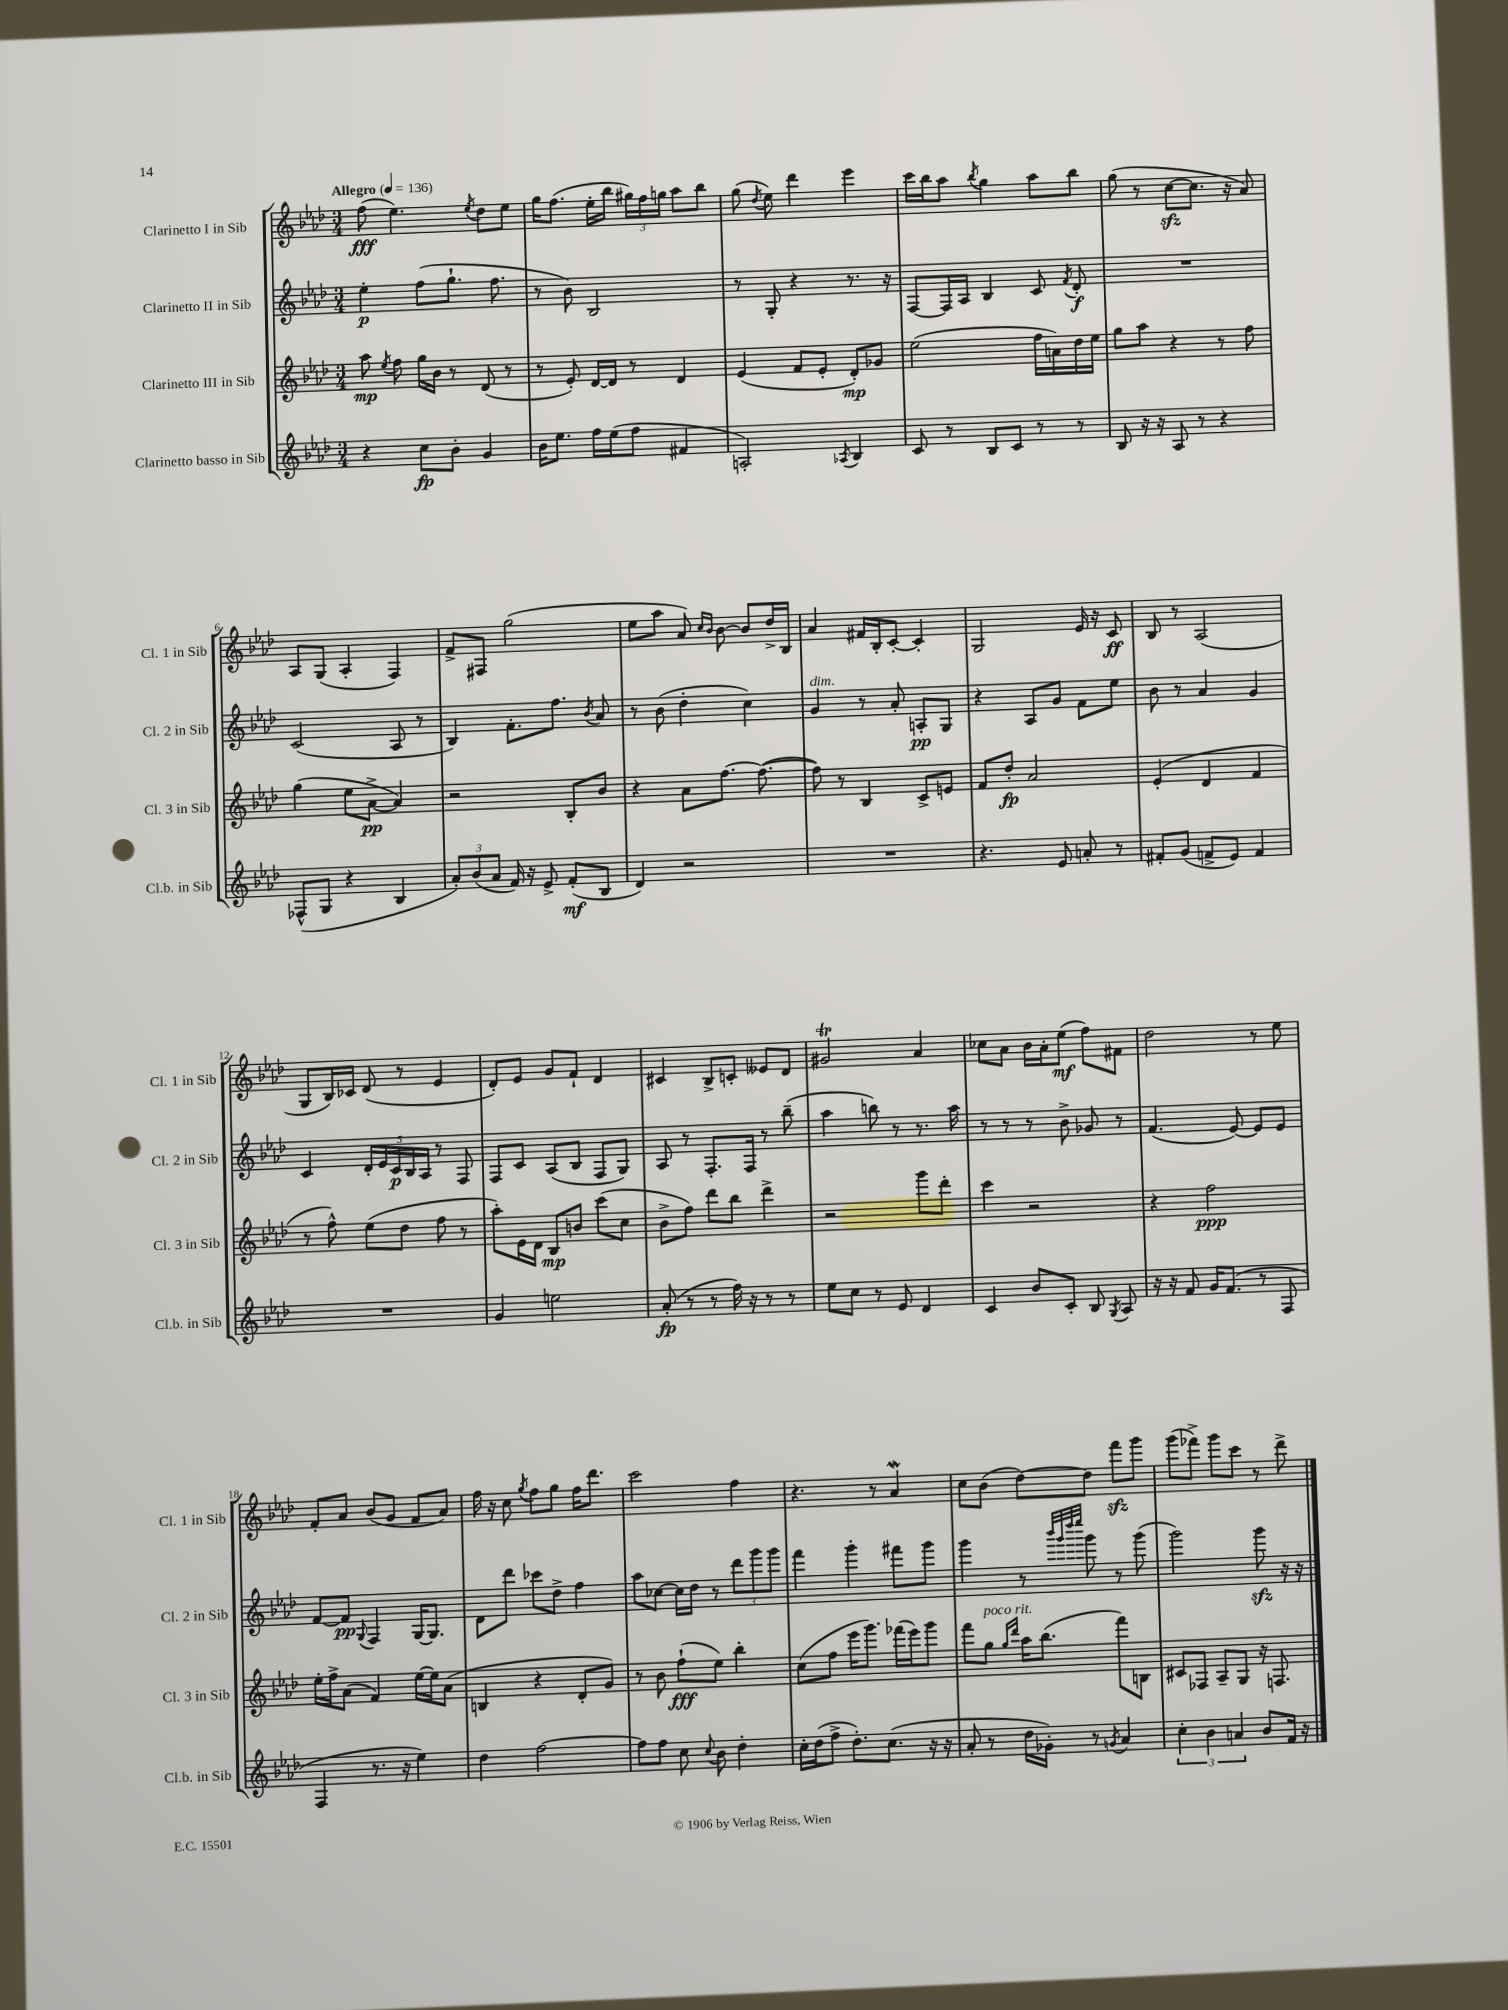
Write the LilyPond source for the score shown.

<<
\new StaffGroup <<
\new Staff = "s0" \with { instrumentName = "Clarinetto I in Sib" shortInstrumentName = "Cl. 1 in Sib" } {
    \clef treble \key aes \major \numericTimeSignature \time 3/4 \tempo "Allegro" 4 = 136
    \autoBeamOff f''8\fff( ees''4.) \acciaccatura { ees''8 } des''8[ ees''8] |
    g''16[ f''8.]( ees''16[-. bes''16] \tuplet 3/2 { gis''16[) f''16 g''16] } aes''8[ bes''8] |
    g''8( \acciaccatura { des''8 } ees''8) des'''4 ees'''4 |
    c'''16[ bes''16 aes''8] \acciaccatura { bes''8 } g''4 aes''8[ bes''8] |
    g''8( r8 c''8[~\sfz c''8.] r16 aes'8) |
    aes8[ g8]( aes4-. f4) |
    f'8[-> fis8] g''2( |
    ees''8[ aes''8] aes'8) \grace { c''16[ bes'16] } bes'8~ bes'8[ des''16-> bes16] |
    aes'4 fis'16[ bes16-. c'8]~-. c'4-. |
    g2 ees'16 r16 c'8\ff |
    bes8 r8 aes2( |
    g8[ bes16) ces'16] des'8( r8 ees'4 |
    des'8[-.) ees'8] g'8[ f'8]-! des'4 |
    cis'4 bes8[-> c'8]-. eeses'8[ des'8] |
    gis'2\trill aes'4 |
    ces''8[ aes'8] bes'16[ aes'16-. ees''8]\mf( f''8[) fis'8] |
    des''2 r8 ees''8 |
    f'8[-. aes'8] bes'8[( g'8] f'8[ aes'8]) |
    f''16 r16 c''8 \acciaccatura { g''8 } f''8[ g''8] f''16[ des'''8.] |
    c'''2 f''4 |
    r4. r8 aes'4\mordent |
    c''8[ bes'8]( des''8[~) des''8] f'''8[\sfz g'''8] |
    g'''8[( fes'''8]->) g'''8[ c'''8] r8 des'''8-> \bar "|." |
}
\new Staff = "s1" \with { instrumentName = "Clarinetto II in Sib" shortInstrumentName = "Cl. 2 in Sib" } {
    \clef treble \key aes \major \numericTimeSignature \time 3/4
    \autoBeamOff ees''4-.\p f''8[( g''8.]-! f''8. |
    r8 bes'8) bes2 |
    r8 g8-. r4 r8. r16 |
    f8[~ f16 aes16] bes4 c'8 \acciaccatura { f'8 } des'8-.\f |
    R2. |
    c'2( aes8 r8 |
    bes4) f'8.[-. f''8.] \acciaccatura { bes'8 } aes'8 |
    r8 bes'8( des''4-. c''4) |
    g'4^\markup { \italic "dim." } r8 aes'8-. a8[-.\pp g8] |
    r4 aes8[ g'8] f'8[ ees''8] |
    bes'8 r8 aes'4 g'4 |
    c'4 \tuplet 5/4 { des'16[-. ees'16 c'16\p bes16 aes16] } r8 f8 |
    f8[ c'8] aes8[( bes8] f8[ g8]) |
    aes8 r8 f8.[-. f16] r8 bes''8--( |
    aes''4 b''8) r8 r8. aes''16 |
    r8 r8 r8 bes'8-> ges'8 r8 |
    f'4.( ees'8~) ees'8[ ees'8] |
    f'8[~ f'8]\pp \appoggiatura { g8 } f4 g16[~ g8.] |
    des'8[ des'''8] ces'''8[ des''8]-> f''4 |
    aes''8[ ces''8]~ ces''16[ des''16] r8 \tuplet 3/2 { des'''8[ g'''8 g'''8] } |
    f'''4 g'''4-. fis'''8[ g'''8] |
    g'''4 r8 \grace { bes'''32[ g'''32 des''''32 ees''''32] } g'''8 r8 g'''8( |
    g'''2) g'''8\sfz r16 r16 \bar "|." |
}
\new Staff = "s2" \with { instrumentName = "Clarinetto III in Sib" shortInstrumentName = "Cl. 3 in Sib" } {
    \clef treble \key aes \major \numericTimeSignature \time 3/4
    \autoBeamOff aes''8\mp \acciaccatura { ees''8 } f''8 g''16[ bes'16] r8 des'8( r8 |
    r8 ees'8-.) des'16[~ des'16] r8 des'4 |
    ees'4( f'8[ ees'8]-. des'8[-.\mp) ges'8] |
    ees''2( f''16[ a'16) des''16 ees''16] |
    g''8[ aes''8] r4 r8 f''8 |
    g''4( ees''8[ aes'8]~->\pp aes'4) |
    r2 bes8[-. bes'8] |
    r4 aes'8[ f''8.]~ f''8.~( |
    f''8) r8 bes4 c'8[-> e'8] |
    f'8[ des''8]-.\fp aes'2 |
    ees'4-.( des'4 f'4 |
    r8 f''8-^) ees''8[( des''8] f''8 r8 |
    aes''8[-.) ees'16 des'16] bes8[\mp b'8] c'''8[( c''8] |
    bes'8[-> f''8]) des'''8[ bes''8] des'''4-> |
    r2 g'''8[ des'''8]-. |
    c'''4 r2 |
    r4 f''2\ppp |
    ees''16[-. f''16-> aes'8]( f'4) ees''16[~ ees''16 aes'8]( |
    b4 r4 des'8[-. g'8]) |
    r8 bes'8 f''8[-!\fff( ees''8]) bes''4-. |
    c''8[( f''8] ees'''16[ g'''8.]) fes'''16[( ees'''16) g'''8] |
    f'''8[ g''8]^\markup { \italic "poco rit." } \grace { g''16[ des'''16] } aes''16[ bes''8.]( f'''8[) b8] |
    cis'8[ fes8] aes8[-- g8] r16 f8. \bar "|." |
}
\new Staff = "s3" \with { instrumentName = "Clarinetto basso in Sib" shortInstrumentName = "Cl.b. in Sib" } {
    \clef treble \key aes \major \numericTimeSignature \time 3/4
    \autoBeamOff r4 c''8[\fp bes'8]-. g'4 |
    bes'16[ ees''8.] f''16[ ees''16( f''8] fis'4 |
    a2-.) \acciaccatura { aes8 } bes4 |
    c'8 r8 bes8[ c'8] r8 r8 |
    bes8 r16 r16 aes8 r8 r4 |
    fes8[-^( g8] r4 bes4 |
    \tuplet 3/2 { aes'8[-.) bes'8( aes'8] } f'16) r16 ees'8-> f'8[-.\mf( bes8] |
    des'4) r2 |
    R2. |
    r4. ees'8 a'8-. r8 |
    fis'8[-. g'8]( f'8[-> ees'8]) f'4 |
    R2. |
    g'4 e''2 |
    aes'8-.\fp( r8 r8 f''16) r16 r8 r8 |
    ees''8[ c''8] r8 ees'8 des'4 |
    c'4 bes'8[ c'8]-. bes8 \acciaccatura { g8 } aes8 |
    r16 r16 f'8 g'16[ f'8.]( r8 f8 |
    f4 r8. r16 ees''4) |
    des''4 f''2~ |
    f''8[ f''8] c''8 \appoggiatura { c''8 } bes'8 des''4-. |
    c''16[-. des''16( f''8]-> des''8.[-.) c''8.]( r16 r16 |
    aes'8-. r8 des''16[ ges'16]-.) r8 \acciaccatura { g'8 } aes'4 |
    \tuplet 3/2 { c''4-. bes'4 a'4 } bes'8[ f'16] r16 \bar "|." |
}
>>
>>
